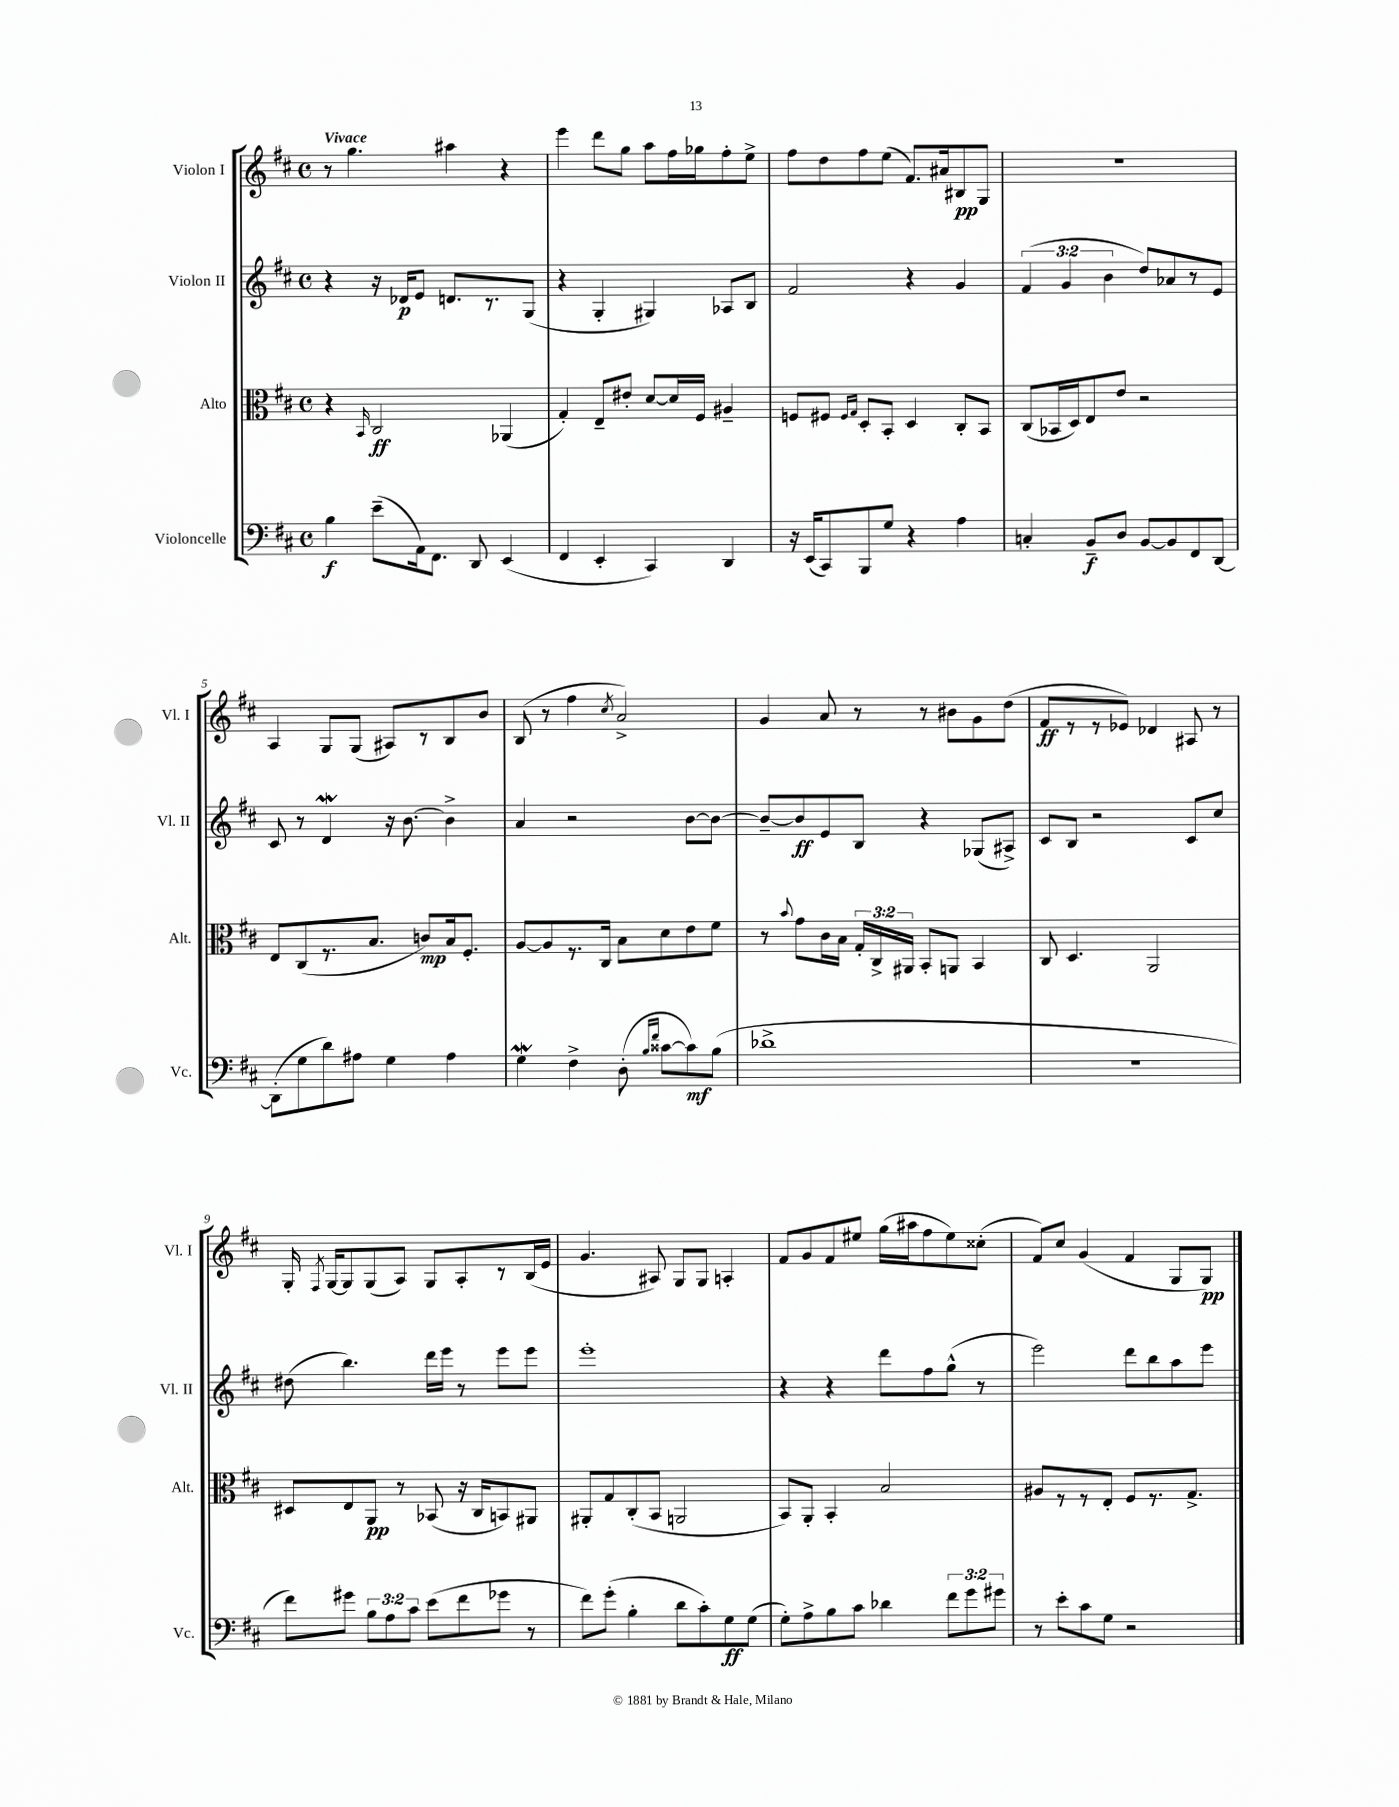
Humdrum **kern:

**kern	**dynam	**kern	**dynam	**kern	**dynam	**kern	**dynam
*part4	*part4	*part3	*part3	*part2	*part2	*part1	*part1
*staff4	*staff4	*staff3	*staff3	*staff2	*staff2	*staff1	*staff1
*I"Violoncelle	*	*I"Alto	*	*I"Violon II	*	*I"Violon I	*
*I'Vc.	*	*I'Alt.	*	*I'Vl. II	*	*I'Vl. I	*
*clefF4	*	*clefC3	*	*clefG2	*	*clefG2	*
*k[f#c#]	*	*k[f#c#]	*	*k[f#c#]	*	*k[f#c#]	*
*M4/4	*	*M4/4	*	*M4/4	*	*M4/4	*
*met(c)	*	*met(c)	*	*met(c)	*	*met(c)	*
=1	=1	=1	=1	=1	=1	=1	=1
!	!	!	!	!	!	!LO:TX:a:B:t=Vivace	!
4B\	f	4r	.	4r	.	8r	.
.	.	.	.	.	.	4.gg\	.
.	.	16qqBB/	.	.	.	.	.
(8e~\L	.	2C#/	ff	16r	.	.	.
.	.	.	.	16d-X/KL	p	.	.
16AA\k)	.	.	.	8e/J	.	.	.
8.FF#\J	.	.	.	.	.	.	.
.	.	.	.	8.dn/L	.	4aa#X\	.
8DD/	.	.	.	.	.	.	.
.	.	.	.	8.r	.	.	.
(4EE/	.	(4AA-X/	.	.	.	4r	.
.	.	.	.	(8G/J	.	.	.
=2	=2	=2	=2	=2	=2	=2	=2
4FF#/	.	4G'/)	.	4r	.	4eee\	.
4EE'/	.	8E~/L	.	4G'/	.	8ddd\L	.
.	.	8e#X'/J	.	.	.	8gg\J	.
4CC#/)	.	[8d/L	.	4G#X/)	.	8aa\L	.
.	.	16d/L]	.	.	.	16ff#\L	.
.	.	16F#/JJ	.	.	.	16gg-X\J	.
4DD/	.	4A#X~/	.	8A-X/L	.	8ff#'\	.
.	.	.	.	8B/J	.	8ee^\J	.
=3	=3	=3	=3	=3	=3	=3	=3
16r	.	8Fn/L	.	2f#/	.	8ff#\L	.
(16EE/KL	.	.	.	.	.	.	.
8CC#/)	.	8F#X/J	.	.	.	8dd\	.
.	.	16qqF#/LL	.	.	.	.	.
.	.	16qqG/JJ	.	.	.	.	.
8BBB/	.	8D'/L	.	.	.	8ff#\	.
8G/J	.	8BB'/J	.	.	.	(8ee\J	.
4r	.	4D/	.	4r	.	8.f#/L)	.
.	.	.	.	.	.	16a#X/k	.
4A\	.	8C#'/L	.	4g/	.	8B#X/	pp
.	.	8BB/J	.	.	.	8G/J	.
=4	=4	=4	=4	=4	=4	=4	=4
4Cn'/	.	(8C#/L	.	(6f#/	.	1r	.
.	.	16BB-X/L	.	.	.	.	.
.	.	.	.	6g/	.	.	.
.	.	16D/J)	.	.	.	.	.
8BB~/L	f	8E/	.	.	.	.	.
.	.	.	.	6b\	.	.	.
8D/J	.	8e/J	.	.	.	.	.
[8BB/L	.	2r	.	8dd/L)	.	.	.
8BB/]	.	.	.	8a-X/	.	.	.
8FF#/	.	.	.	8r	.	.	.
[8DD/J	.	.	.	8e/J	.	.	.
!!LO:LB:g=z
=5	=5	=5	=5	=5	=5	=5	=5
(8DD'\L]	.	8E/L	.	8c#/	.	4A/	.
8G\	.	(8C#/	.	8r	.	.	.
8d\)	.	8.r	.	4dw/	.	8G/L	.
8A#X\J	.	.	.	.	.	(8G/J	.
.	.	8.B/J	.	.	.	.	.
4G\	.	.	.	16r	.	8A#X/L)	.
.	.	.	.	[8.b\	.	.	.
.	.	8cn/L)	mp	.	.	8r	.
4A#\	.	16B/k	.	4b^\]	.	8B/	.
.	.	8.F#'/J	.	.	.	.	.
.	.	.	.	.	.	8b/J	.
=6	=6	=6	=6	=6	=6	=6	=6
4Gw\	.	[8A/L	.	4a/	.	(8B/	.
.	.	8A/]	.	.	.	8r	.
4F#^\	.	8.r	.	2r	.	4ff#\	.
.	.	16C#/Jk	.	.	.	.	.
.	.	.	.	.	.	8qcc#/	.
(8D'\	.	8B\L	.	.	.	2a^/)	.
16qqB/LL	.	.	.	.	.	.	.
16qqf#/JJ	.	.	.	.	.	.	.
[8c##X\L	.	8d\	.	.	.	.	.
8c##\])	mf	8e\	.	[8b\L	.	.	.
(8B\J	.	8f#\J	.	8b\J_	.	.	.
=7	=7	=7	=7	=7	=7	=7	=7
1d-X^	.	8r	.	8b~/L_	.	4g/	.
.	.	8qqb/	.	.	.	.	.
.	.	8g\L	.	8b/]	ff	.	.
.	.	16c#\L	.	8e/	.	8a/	.
.	.	16B\JJ	.	.	.	.	.
.	.	24G'/LL	.	8B/J	.	8r	.
.	.	24C#^/	.	.	.	.	.
.	.	24AA#X/JJ	.	.	.	.	.
.	.	8BB'/L	.	4r	.	8r	.
.	.	8AAn/J	.	.	.	8b#X\L	.
.	.	4BB/	.	(8G-X/L	.	8g\	.
.	.	.	.	8A#X^/J)	.	(8dd\J	.
=8	=8	=8	=8	=8	=8	=8	=8
1r	.	8C#/	.	8c#/L	.	8f#/L	ff
.	.	4.D/	.	8B/J	.	8r	.
.	.	.	.	2r	.	8r	.
.	.	.	.	.	.	8e-X/J)	.
.	.	2AA/	.	.	.	4d-X/	.
.	.	.	.	8c#/L	.	8A#X/	.
.	.	.	.	8cc#/J	.	8r	.
!!LO:LB:g=z
=9	=9	=9	=9	=9	=9	=9	=9
8f#\L)	.	8D#X/L	.	(8dd#X\	.	16G'/	.
.	.	.	.	.	.	8qF#/	.
.	.	.	.	.	.	[16G/KL	.
8g#X\J	.	8E/	.	4.bb\)	.	8G/]	.
12B\L	.	8AA/J	pp	.	.	(8G/	.
12A\	.	.	.	.	.	.	.
.	.	8r	.	.	.	8A/J)	.
12c#\J	.	.	.	.	.	.	.
(8e\L	.	(8BB-X/	.	16ddd\LL	.	8G/L	.
.	.	.	.	16eee\JJ	.	.	.
8f#\	.	16r	.	8r	.	8A'/	.
.	.	16C#/KL	.	.	.	.	.
8g-X\J	.	8BBn/)	.	8eee\L	.	8r	.
8r	.	8AA#X/J	.	8eee\J	.	(16B/L	.
.	.	.	.	.	.	16e/JJ	.
=10	=10	=10	=10	=10	=10	=10	=10
8f#\L)	.	8AA#X'/L	.	1eee'	.	4.g/	.
(8g'\J	.	8G/	.	.	.	.	.
4B'\	.	(8C#'/	.	.	.	.	.
.	.	8BB/J	.	.	.	8A#X/)	.
8d\L	.	2AAn/	.	.	.	8G/L	.
8c#'\)	.	.	.	.	.	8G/J	.
8G\	ff	.	.	.	.	4An'/	.
(8G\J	.	.	.	.	.	.	.
=11	=11	=11	=11	=11	=11	=11	=11
8G'\L)	.	8BB/L)	.	4r	.	8f#/L	.
8A^\	.	8AA'/J	.	.	.	8g/	.
8B\	.	4BB'/	.	4r	.	8f#/	.
8c#\J	.	.	.	.	.	8ee#X/J	.
4d-X\	.	2B/	.	8ddd\L	.	(16gg\LL	.
.	.	.	.	.	.	16aa#X\J	.
.	.	.	.	8ff#\	.	8ff#\	.
12f#\L	.	.	.	(8gg^^\J	.	8ee#\)	.
12g\	.	.	.	.	.	.	.
.	.	.	.	8r	.	(8cc##X'\J	.
12g#X\J	.	.	.	.	.	.	.
=12	=12	=12	=12	=12	=12	=12	=12
8r	.	8A#X/L	.	2eee\)	.	8f#/L)	.
8e'\L	.	8r	.	.	.	8cc#/J	.
8c#\	.	8r	.	.	.	(4g/	.
8G\J	.	8E'/J	.	.	.	.	.
2r	.	8F#/L	.	8ddd\L	.	4f#/	.
.	.	8.r	.	8bb\	.	.	.
.	.	.	.	8aa\	.	8G/L	.
.	.	8.G^/J	.	.	.	.	.
.	.	.	.	8eee\J	.	8G/J)	pp
==	==	==	==	==	==	==	==
*-	*-	*-	*-	*-	*-	*-	*-
